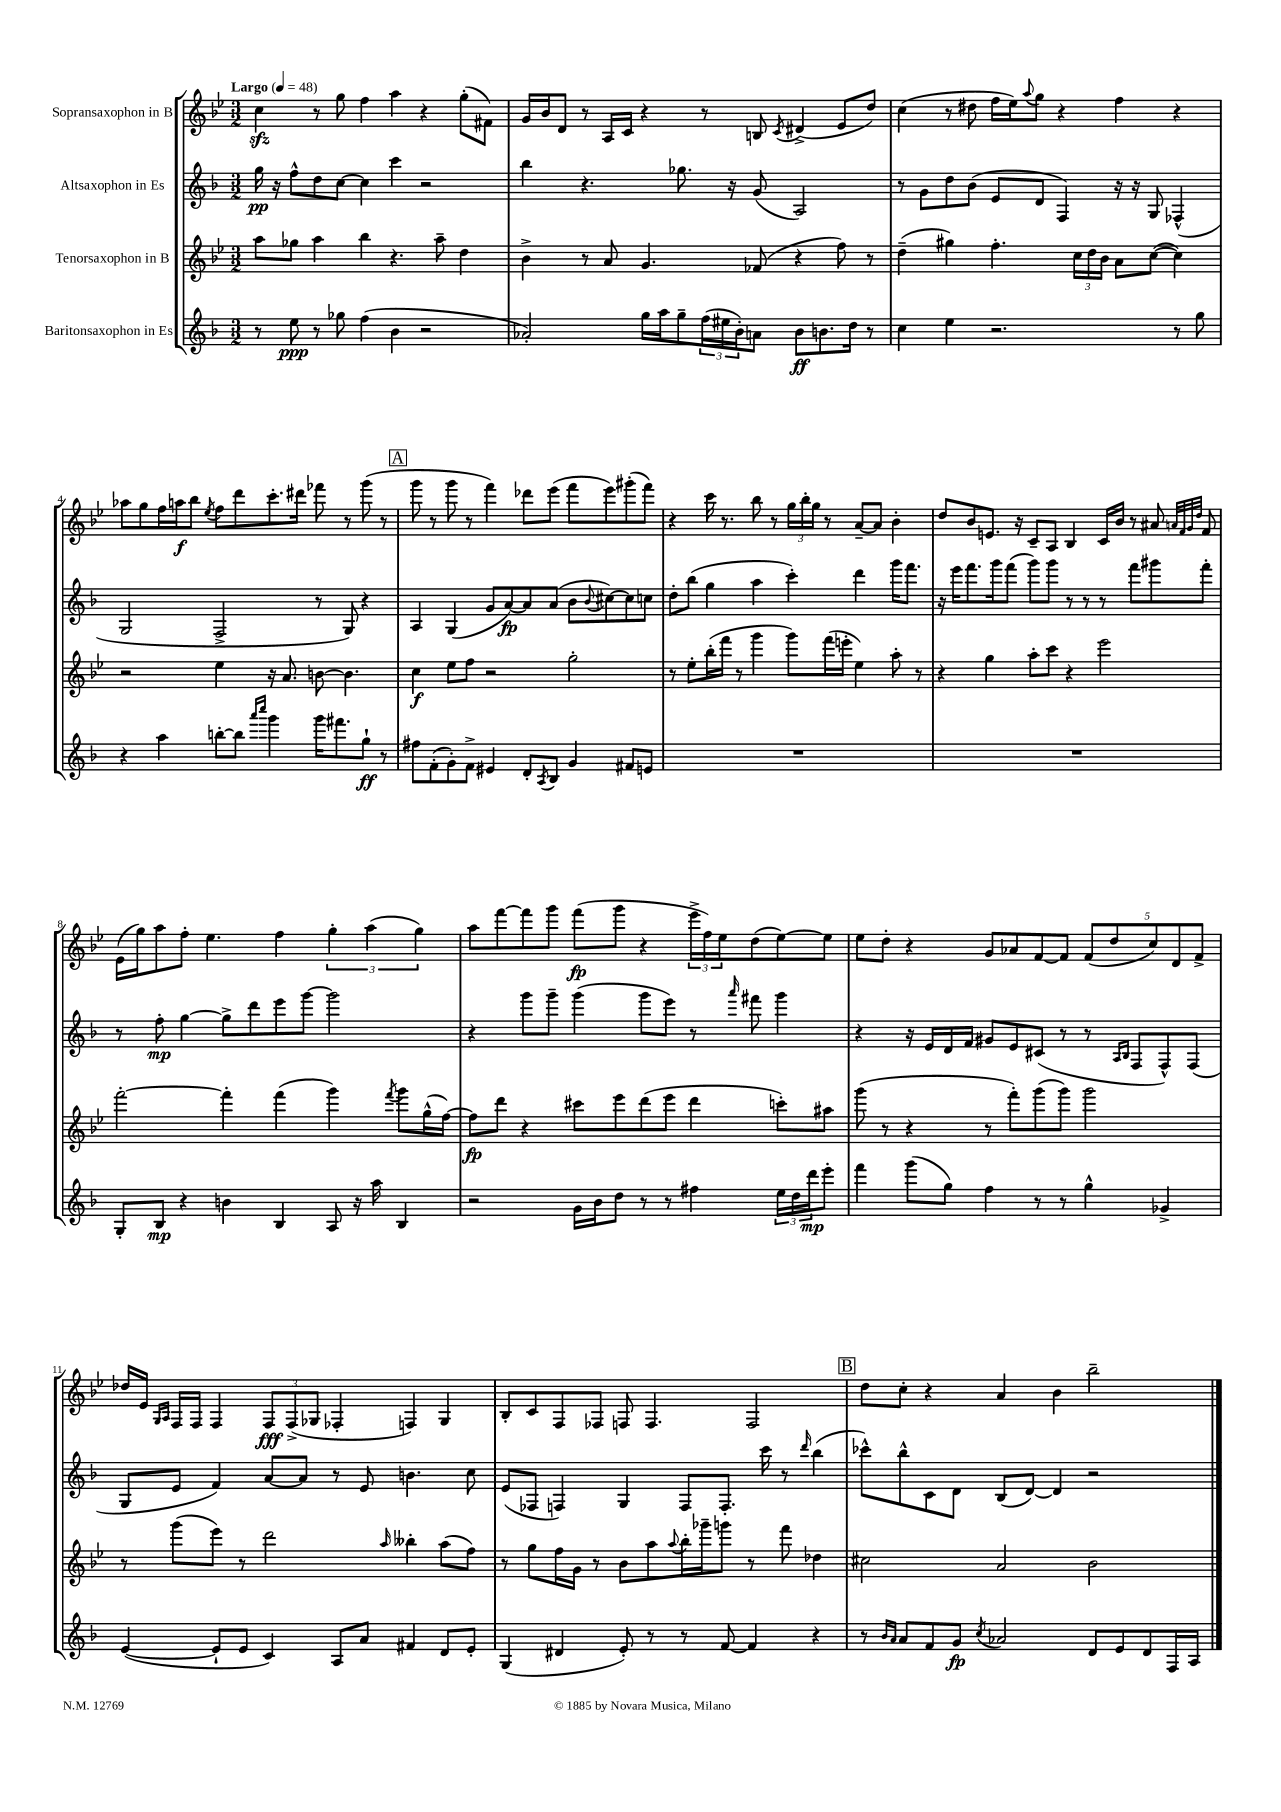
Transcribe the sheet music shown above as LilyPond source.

<<
\new StaffGroup <<
\new Staff = "s0" \with { instrumentName = "Sopransaxophon in B" } {
    \clef treble \key bes \major \numericTimeSignature \time 3/2 \tempo "Largo" 4 = 48
    c''4\sfz r8 g''8 f''4 a''4 r4 g''8-.( fis'8) |
    g'16 bes'16 d'8 r8 a16 c'16 r4 r8 b8 \acciaccatura { c'8 } dis'4->( ees'8 d''8) |
    c''4( r8 dis''8 f''16 ees''16) \appoggiatura { a''8 } g''8 r4 f''4 r4 |
    aes''8 g''8 f''16 a''16\f bes''8 \acciaccatura { ees''8 } f''8 d'''8 c'''8.-. dis'''16 fes'''8 r8 g'''8( r8 |
    \mark \markup { \box "A" } g'''8 r8 g'''8 r8 f'''4) des'''8 ees'''8( f'''8 ees'''8) gis'''8-.( f'''8) |
    r4 c'''16 r8. bes''8 r8 \tuplet 3/2 { g''16 bes''16-. g''16 } r8 a'8~-- a'8 bes'4-. |
    d''8 bes'8 e'8. r16 c'8-- a8 bes4 c'16 bes'16 r8 ais'8 \grace { a'32 f'32 g'32 d''32 } f'8 |
    ees'16( g''16) a''8 f''8-. ees''4. f''4 \tuplet 3/2 { g''4-. a''4( g''4) } |
    a''8 f'''8~ f'''8 g'''8 f'''8\fp( g'''8 r4 \tuplet 3/2 { ees'''16-> f''16) ees''16 } d''8( ees''8~) ees''8 |
    ees''8 d''8-. r4 g'8 aes'8 f'8~ f'8 \tuplet 5/4 { f'8( d''8 c''8) d'8 f'8-> } |
    des''16 ees'16 \grace { g16 a16 } f16 f16 f4 \tuplet 3/2 { f8\fff f8->( ges8 } fes4-. f4) ges4 |
    bes8-. c'8 f8 fes8 f8 f4. f2 |
    \mark \markup { \box "B" } d''8 c''8-. r4 a'4 bes'4 bes''2-- \bar "|." |
}
\new Staff = "s1" \with { instrumentName = "Altsaxophon in Es" } {
    \clef treble \key f \major \numericTimeSignature \time 3/2
    g''16\pp r16 f''8-^ d''8 c''8~ c''4 c'''4 r2 |
    bes''4 r4. ges''8. r16 g'8( a2) |
    r8 g'8 d''8 bes'8( e'8 d'8 f4) r16 r16 g8 fes4-^( |
    g2 f2-> r8 g8) r4 |
    \mark \markup { \box "A" } a4 g4( g'8 a'8~\fp) a'8 a'8( bes'8 \appoggiatura { bes'8 } cis''8~) cis''8 c''8 |
    d''8-. bes''8( g''4 a''4 c'''4-.) d'''4 g'''16 f'''8. |
    r16 e'''16 f'''8. g'''16 f'''8( g'''8) g'''8 r8 r8 r8 f'''8 gis'''8 f'''8-. |
    r8 f''8-.\mp g''4~ g''8-> d'''8 e'''8 g'''8~ g'''2 |
    r4 g'''8 g'''8-- g'''4( g'''8 e'''8) r8 \grace { a'''16 } fis'''8 g'''4 |
    r4 r16 e'16 d'16 f'16 gis'8 e'8 cis'8( r8 r8 \grace { a16 bes16 } f8 f8-^) f8( |
    g8 e'8 f'4) a'8~ a'8 r8 e'8 b'4. c''8 |
    e'8( fes8 f4) g4 f8 f8.-. c'''16 r8 \grace { d'''16 } bes''4( |
    \mark \markup { \box "B" } ces'''8-^) bes''8-^ c'8 d'8 bes8( d'8~) d'4 r2 \bar "|." |
}
\new Staff = "s2" \with { instrumentName = "Tenorsaxophon in B" } {
    \clef treble \key bes \major \numericTimeSignature \time 3/2
    a''8 ges''8 a''4 bes''4 r4. a''8-- d''4 |
    bes'4-> r8 a'8 g'4. fes'8( r4 f''8) r8 |
    d''4--( gis''4) f''4.-. \tuplet 3/2 { c''16 d''16 bes'16 } a'8 c''8~( c''4) |
    r2 ees''4 r16 a'8. b'8~ b'4. |
    \mark \markup { \box "A" } c''4\f ees''8 f''8 r2 g''2-. |
    r8 ees''8-. bes''16-.( f'''16 r8 g'''4 g'''8) f'''16( e'''16-. ees''4) a''8-. r8 |
    r4 g''4 a''8-. c'''8 r4 ees'''2 |
    f'''2~-. f'''4-. f'''4( g'''4) \acciaccatura { f'''8 } g'''8 g''16-^( f''16~) |
    f''8\fp d'''8 r4 cis'''8 ees'''8 d'''8( ees'''8 d'''4 c'''8-.) ais''8 |
    g'''8( r8 r4 r8 f'''8-.) g'''8( g'''8) g'''2 |
    r8 g'''8( ees'''8) r8 d'''2 \grace { a''16 } beses''4-. a''8( f''8) |
    r8 g''8 f''16 g'16 r8 bes'8 a''8 \appoggiatura { a''8 } bes''16-. ges'''16-- g'''8 r8 f'''8 des''4 |
    \mark \markup { \box "B" } cis''2 a'2 bes'2 \bar "|." |
}
\new Staff = "s3" \with { instrumentName = "Baritonsaxophon in Es" } {
    \clef treble \key f \major \numericTimeSignature \time 3/2
    r8 e''8\ppp r8 ges''8 f''4( bes'4 r2 |
    aes'2-.) g''16 a''16 g''8-- \tuplet 3/2 { f''16( eis''16 bes'16-.) } a'8 bes'8\ff b'8. d''16 r8 |
    c''4 e''4 r2. r8 g''8 |
    r4 a''4 b''8~-. b''8 \grace { a'''16 c''''16 } g'''4 g'''16 fis'''8. g''8-!\ff r8 |
    \mark \markup { \box "A" } fis''8 f'8-.( g'8-.) f'8-> eis'4 d'8-. \acciaccatura { a8 } bes8 g'4 fis'8 e'8 |
    R1. |
    R1. |
    g8-. bes8\mp r4 b'4 bes4 a8 r16 a''16 bes4 |
    r2 g'16 bes'16 d''8 r8 r8 fis''4 \tuplet 3/2 { e''16 d''16 d'''16\mp } e'''8-. |
    f'''4 g'''8( g''8) f''4 r8 r8 g''4-^ ges'4-> |
    e'4~( e'8-! e'8 c'4) a8 a'8 fis'4 d'8 e'8-. |
    g4( dis'4 e'8-.) r8 r8 f'8~ f'4 r4 |
    \mark \markup { \box "B" } r8 \grace { bes'16 a'16 } a'8 f'8 g'8\fp \acciaccatura { c''8 } aes'2 d'8 e'8 d'8 f16 a16 \bar "|." |
}
>>
>>
